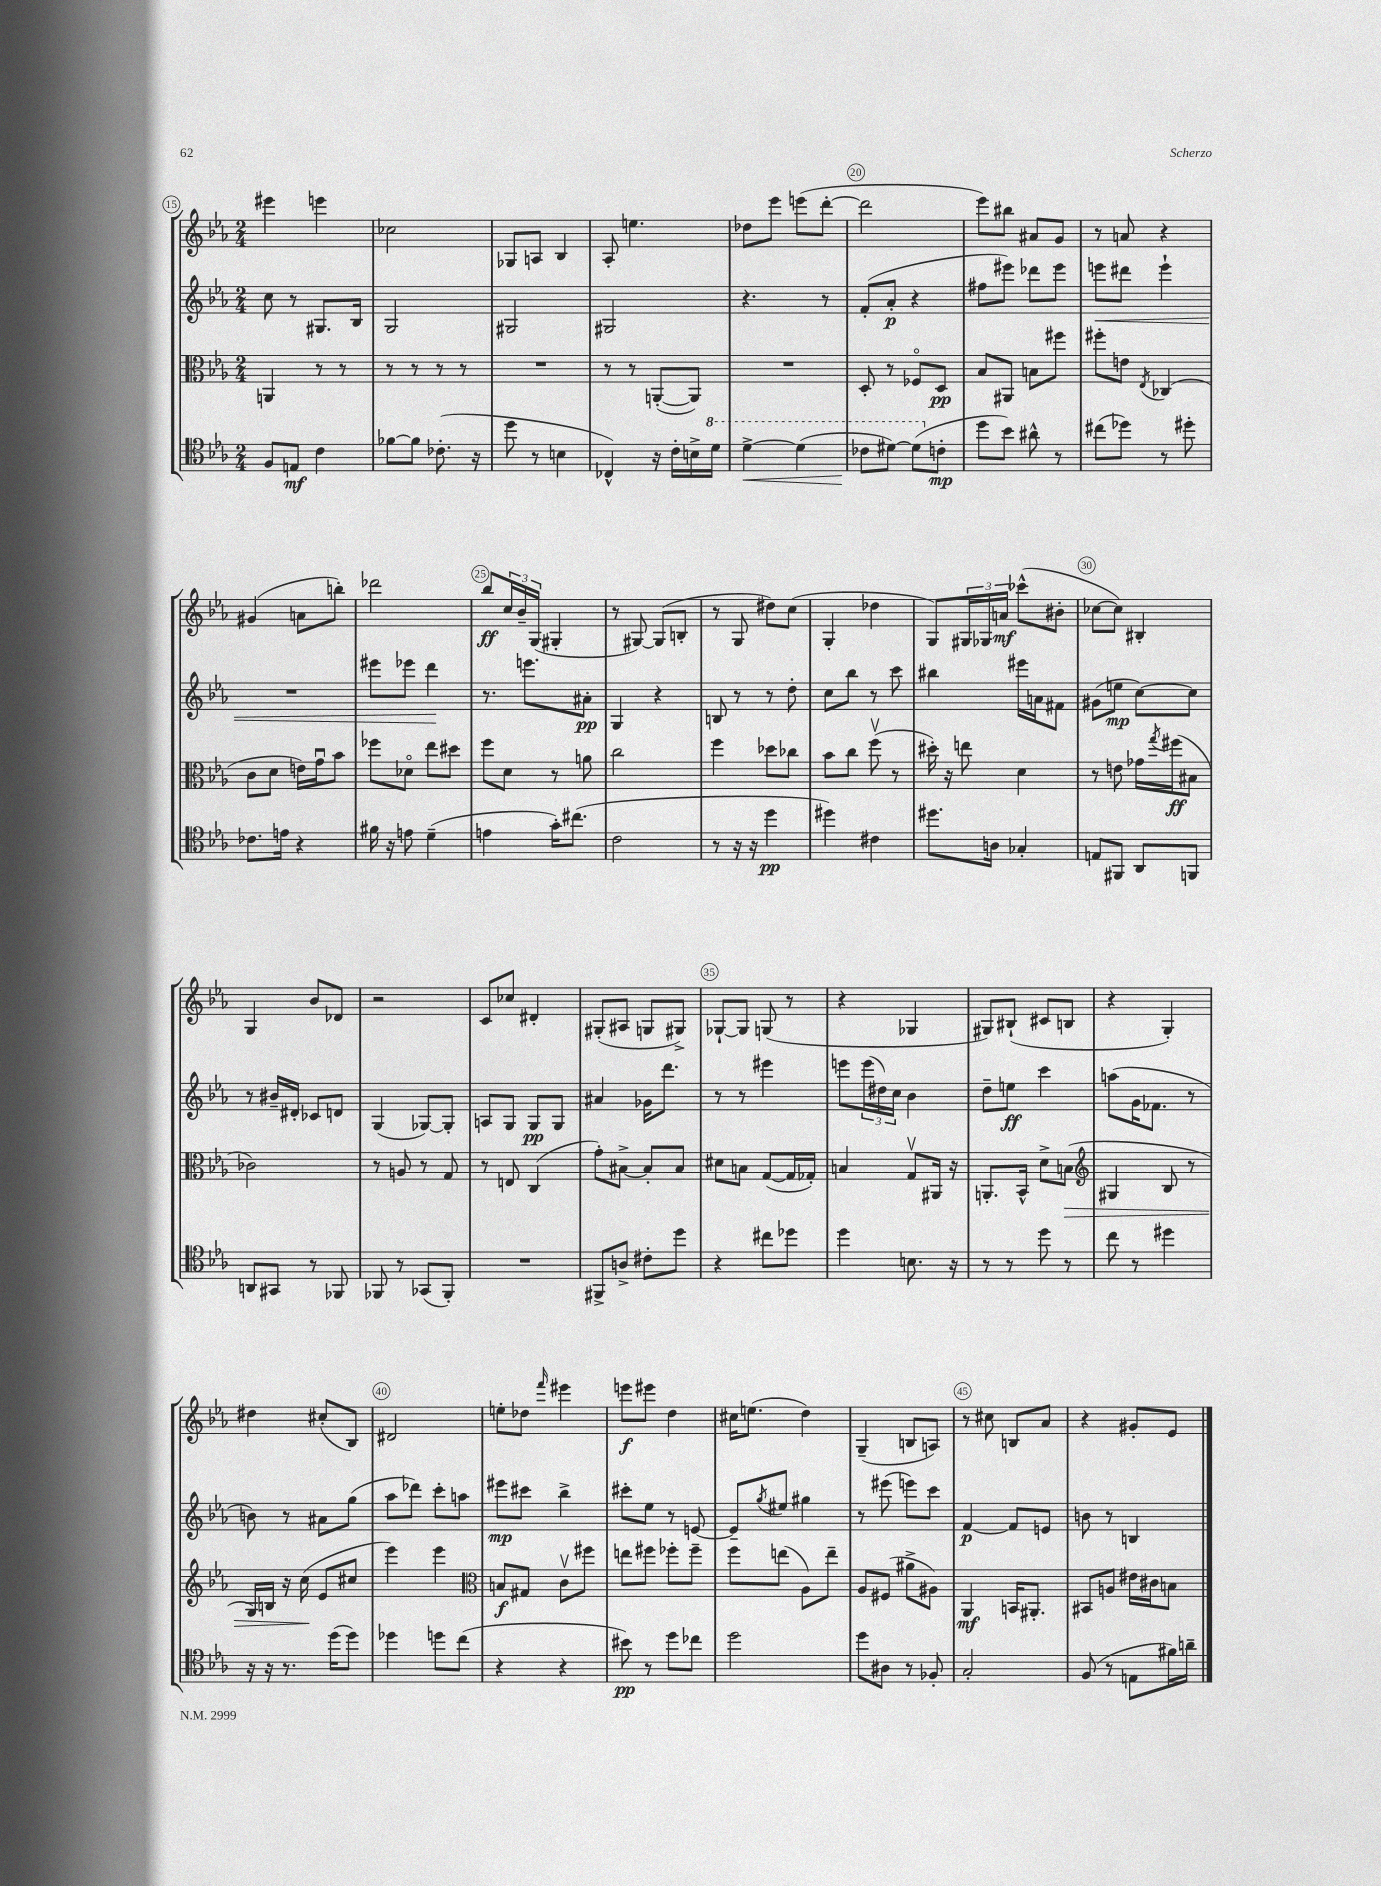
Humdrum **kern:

**kern	**dynam	**kern	**dynam	**kern	**dynam	**kern	**dynam
*part4	*part4	*part3	*part3	*part2	*part2	*part1	*part1
*staff4	*staff4	*staff3	*staff3	*staff2	*staff2	*staff1	*staff1
*clefC4	*	*clefC3	*	*clefG2	*	*clefG2	*
*k[b-e-a-]	*	*k[b-e-a-]	*	*k[b-e-a-]	*	*k[b-e-a-]	*
*M2/4	*	*M2/4	*	*M2/4	*	*M2/4	*
=15	=15	=15	=15	=15	=15	=15	=15
8F/L	.	4AAn/	.	8cc\	.	4eee#X\	.
8En/J	mf	.	.	8r	.	.	.
4c\	.	8r	.	8.G#X/L	.	4eeen\	.
.	.	8r	.	.	.	.	.
.	.	.	.	16B-/Jk	.	.	.
=16	=16	=16	=16	=16	=16	=16	=16
[8f-X\L	.	8r	.	2G/	.	2cc-X\	.
8f-\J]	.	8r	.	.	.	.	.
(8.c-X'\	.	8r	.	.	.	.	.
.	.	8r	.	.	.	.	.
16r	.	.	.	.	.	.	.
=17	=17	=17	=17	=17	=17	=17	=17
8dd\	.	2r	.	2G#X/	.	8G-X/L	.
8r	.	.	.	.	.	8An/J	.
4Bn\	.	.	.	.	.	4B-/	.
=18	=18	=18	=18	=18	=18	=18	=18
4C-X^^/)	.	8r	.	2G#X/	.	8A-'/	.
.	.	8r	.	.	.	4.een\	.
16r	.	([8AAn'/L	.	.	.	.	.
16c'\LL	.	.	.	.	.	.	.
16Bn^\	.	8AA/J])	.	.	.	.	.
*8va	*	*	*	*	*	*	*
16dd\JJ	.	.	.	.	.	.	.
=19	=19	=19	=19	=19	=19	=19	=19
!	!LO:HP:b	!	!	!	!	!	!
[4dd^\	<	2r	.	4.r	.	8dd-X\L	.
.	.	.	.	.	.	8eee-\J	.
(4dd\]	.	.	.	.	.	(8eeen\L	.
.	.	.	.	8r	.	[8ddd'\J	.
=20	=20	=20	=20	=20	=20	=20	=20
8cc-X\L	.	8D'/	.	(8f'/L	.	2ddd\]	.
[8dd#X\J)	[	8r	.	8a-'/J	p	.	.
(8dd#\L]	.	8F-X/L	.	4r	.	.	.
*X8va	*	*	*	*	*	*	*
8cn'\J	mp	8D/J	pp	.	.	.	.
=21	=21	=21	=21	=21	=21	=21	=21
8dd\L	.	8B-/L	.	8ff#X\L	.	8eee-\L)	.
8b-\J)	.	8AA#X/J	.	8eee#X\J)	.	8bb#X\J	.
8a#X^^\	.	8Bn\L	.	8ddd-X\L	.	8a#X/L	.
8r	.	8ff#X\J	.	8eee#\J	.	8g/J	.
=22	=22	=22	=22	=22	=22	=22	=22
!	!	!	!	!	!LO:HP:b	!	!
(8cc#X\L	.	8ff#X'\L	.	8eeen\L	<	8r	.
8dd-X\J)	.	8en\J	.	8ddd#X\J	.	8an/	.
.	.	8qE-/	.	.	.	.	.
8r	.	(4C-X/	.	4eee`\	.	4r	.
8dd#X'\	.	.	.	.	.	.	.
!!LO:LB:g=z
=23	=23	=23	=23	=23	=23	=23	=23
8.c-X\L	.	8c\L	.	2r	.	(4g#X/	.
.	.	8d\J	.	.	.	.	.
16en\Jk	.	.	.	.	.	.	.
4r	.	16en\LL)	.	.	.	8an\L	.
.	.	16gu\J	.	.	.	.	.
.	.	8b-\J	.	.	.	8bbn'\J)	.
=24	=24	=24	=24	=24	=24	=24	=24
16f#X\	.	8ff-X\L	.	8eee#X\L	.	2ddd-X\	.
16r	.	.	.	.	.	.	.
8en\	.	8d-X\J	.	8eee-X\J	.	.	.
(4d~\	.	8ee-\L	.	4ddd\	.	.	.
.	.	8dd#X\J	.	.	.	.	.
.	.	.	.	.	[	.	.
=25	=25	=25	=25	=25	=25	=25	=25
4en\	.	8ff\L	.	8.r	.	8bb-/L	ff
.	.	8d\J	.	.	.	24cc/L	.
.	.	.	.	.	.	24b-~/	.
.	.	.	.	8.eeen\L	.	.	.
.	.	.	.	.	.	(24G/JJ	.
16g'\KL)	.	8r	.	.	.	4G#X'/	.
(8.cc#X\J	.	.	.	.	.	.	.
.	.	8an\	.	8a#X'\J	pp	.	.
=26	=26	=26	=26	=26	=26	=26	=26
2c\	.	2cc\	.	4G/	.	8r	.
.	.	.	.	.	.	[8G#X/)	.
.	.	.	.	4r	.	(8G#/L]	.
.	.	.	.	.	.	8Bn'/J	.
=27	=27	=27	=27	=27	=27	=27	=27
8r	.	4ff\	.	8Bn/	.	8r	.
16r	.	.	.	8r	.	8G/	.
16r	.	.	.	.	.	.	.
4dd\	pp	8dd-X\L	.	8r	.	8dd#X\L)	.
.	.	8cc-X\J	.	8dd'\	.	(8cc\J	.
=28	=28	=28	=28	=28	=28	=28	=28
4dd#X\)	.	8b-\L	.	8cc\L	.	4G'/	.
.	.	8cc\J	.	8bb-\J	.	.	.
4c#X\	.	(8ffv\	.	8r	.	4dd-X\	.
.	.	8r	.	8ccc\	.	.	.
=29	=29	=29	=29	=29	=29	=29	=29
8.dd#X\L	.	16dd#X'\)	.	4bb#X\	.	8G/L)	.
.	.	16r	.	.	.	.	.
.	.	8een\	.	.	.	24G#X/L	.
.	.	.	.	.	.	24G-X/	.
16An\Jk	.	.	.	.	.	.	.
.	.	.	.	.	.	24an/JJ	mf
4G-X'/	.	4d\	.	16eee#X\LL	.	(8ccc-X^^\L	.
.	.	.	.	16an\J	.	.	.
.	.	.	.	8f#X\J	.	8b#X'\J	.
=30	=30	=30	=30	=30	=30	=30	=30
8En/L	.	8r	.	(8g#X\L	.	[8cc-X\L	.
8FF#X/J	.	8en\	.	8een\J	mp	8cc-\J])	.
8AA-/L	.	16g-X\LL	.	[8cc\L)	.	4B#X'/	.
.	.	8qgg/	.	.	.	.	.
.	.	(16ff#X\J	ff	.	.	.	.
8FFn/J	.	8B#X\J	.	8cc\J]	.	.	.
!!LO:LB:g=z
=31	=31	=31	=31	=31	=31	=31	=31
8AAn/L	.	2c-X\)	.	8r	.	4G/	.
8GG#X/J	.	.	.	16b#X~/LL	.	.	.
.	.	.	.	16d#X'/JJ	.	.	.
8r	.	.	.	8c-X/L	.	8b-/L	.
8FF-X/	.	.	.	8dn/J	.	8d-X/J	.
=32	=32	=32	=32	=32	=32	=32	=32
8FF-X/	.	8r	.	(4G/	.	2r	.
8r	.	8An/	.	.	.	.	.
(8GG-X/L	.	8r	.	[8G-X/L)	.	.	.
8FF-'/J)	.	8G/	.	8G-'/J]	.	.	.
=33	=33	=33	=33	=33	=33	=33	=33
2r	.	8r	.	8An/L	.	8c/L	.
.	.	8En/	.	8G/J	.	8cc-X/J	.
.	.	(4C/	.	8G/L	pp	4d#X'/	.
.	.	.	.	8G/J	.	.	.
=34	=34	=34	=34	=34	=34	=34	=34
8FF#X^/L	.	8g'\L)	.	4a#X/	.	(8G#X'/L	.
8An^/J	.	[8B#X^\J	.	.	.	8A#X/J	.
8c#X'\L	.	8B#'/L]	.	16g-X\KL	.	8Gn/L	.
.	.	.	.	8.ddd\J	.	.	.
8dd\J	.	8B#/J	.	.	.	8G#X^/J)	.
=35	=35	=35	=35	=35	=35	=35	=35
4r	.	8d#X\L	.	8r	.	[8G-X`/L	.
.	.	8Bn\J	.	8r	.	8G-/J]	.
8cc#X\L	.	([8G/L	.	4eee#X\	.	(8Gn/	.
8dd-X\J	.	16G/L]	.	.	.	8r	.
.	.	16G-X'/JJ)	.	.	.	.	.
=36	=36	=36	=36	=36	=36	=36	=36
4dd\	.	4Bn/	.	8eeen\L	.	4r	.
.	.	.	.	(24eee\L	.	.	.
.	.	.	.	24dd#X\)	.	.	.
.	.	.	.	24cc\JJ	.	.	.
8.Bn\	.	8Gv/L	.	4b-\	.	4G-X/	.
.	.	16AA#X/Jk	.	.	.	.	.
16r	.	16r	.	.	.	.	.
=37	=37	=37	=37	=37	=37	=37	=37
8r	.	8.AAn'/L	.	8dd~\L	.	8G#X/L)	.
8r	.	.	.	8een\J	ff	(8B#X`/J	.
.	.	16BB-^^/Jk	.	.	.	.	.
8dd\	.	8d^\L	.	4ccc\	.	8c#X/L	.
!	!	!	!LO:HP:b	!	!	!	!
8r	.	(8Bn\J	>	.	.	8Bn/J	.
=38	=38	=38	=38	=38	=38	=38	=38
*	*	*clefG2	*	*	*	*	*
8cc\	.	4G#X/	.	(8aan\L	.	4r	.
8r	.	.	.	16g\K	.	.	.
.	.	.	.	8.f-X\J	.	.	.
4dd#X\	.	8B-/	.	.	.	4G'/)	.
.	.	8r	.	8r	.	.	.
!!LO:LB:g=z
=39	=39	=39	=39	=39	=39	=39	=39
16r	.	16G/LL)	.	8bn\)	.	4dd#X\	.
16r	.	16Bn/JJ	.	.	.	.	.
8.r	.	16r	.	8r	.	.	.
.	.	(16cc\	.	.	.	.	.
.	.	8e-/L	]	8a#X\L	.	(8cc#X'/L	.
(16dd\KL	.	.	.	.	.	.	.
8dd\J)	.	8cc#X/J	.	(8gg\J	.	8B-/J)	.
=40	=40	=40	=40	=40	=40	=40	=40
4dd-X\	.	4eee-\)	.	8aa-\L	.	2d#X/	.
.	.	.	.	8ddd-X\J)	.	.	.
8ddn\L	.	4eee-\	.	8ccc'\L	.	.	.
(8cc\J	.	.	.	8aan\J	.	.	.
=41	=41	=41	=41	=41	=41	=41	=41
*	*	*clefC3	*	*	*	*	*
4r	.	8Bn/L	f	8eee#X\L	mp	8een'\L	.
.	.	8G#X/J	.	8ccc#X\J	.	8dd-X\J	.
.	.	.	.	.	.	16qqfff/	.
4r	.	8cv\L	.	4bb-^\	.	4eee#X\	.
.	.	8ff#X\J	.	.	.	.	.
=42	=42	=42	=42	=42	=42	=42	=42
8b#X\)	pp	8een\L	.	8ccc#X'\L	.	8eeen\L	f
8r	.	8ff#X\J	.	8ee-\J	.	8eee#X\J	.
8dd\L	.	8ff-X'\L	.	8r	.	4dd\	.
8cc-X\J	.	8ff-~\J	.	[8en/	.	.	.
=43	=43	=43	=43	=43	=43	=43	=43
2dd\	.	8ff\L	.	8e~/L]	.	16cc#X\KL	.
.	.	.	.	.	.	(8.een\J	.
.	.	.	.	8qgg/	.	.	.
.	.	(8een\J	.	8ee#X/J	.	.	.
.	.	8A-\L)	.	4gg#X\	.	4dd\)	.
.	.	8ee~\J	.	.	.	.	.
=44	=44	=44	=44	=44	=44	=44	=44
8dd\L	.	8A-/L	.	8r	.	(4G~/	.
8A#X\J	.	(8F#X/J	.	(8eee#X\	.	.	.
8r	.	8a#X^\L	.	8eeen\L)	.	8Bn/L	.
8F-X'/	.	8A#X\J)	.	8ccc\J	.	8An/J)	.
=45	=45	=45	=45	=45	=45	=45	=45
2G'/	.	4AA-/	mf	[4f/	p	8r	.
.	.	.	.	.	.	8cc#X\	.
.	.	16BBn/KL	.	8f/L]	.	8Bn/L	.
.	.	8.AA#X'/J	.	.	.	.	.
.	.	.	.	8en/J	.	8a-/J	.
=46	=46	=46	=46	=46	=46	=46	=46
(8F/	.	8BB#X/L	.	8bn\	.	4r	.
8r	.	8An/J	.	8r	.	.	.
8En\L	.	16e#X\LL	.	4Bn/	.	8g#X'/L	.
.	.	16c#X\J	.	.	.	.	.
16f#X\L)	.	8Bn\J	.	.	.	8e-/J	.
16an~\JJ	.	.	.	.	.	.	.
==	==	==	==	==	==	==	==
*-	*-	*-	*-	*-	*-	*-	*-
